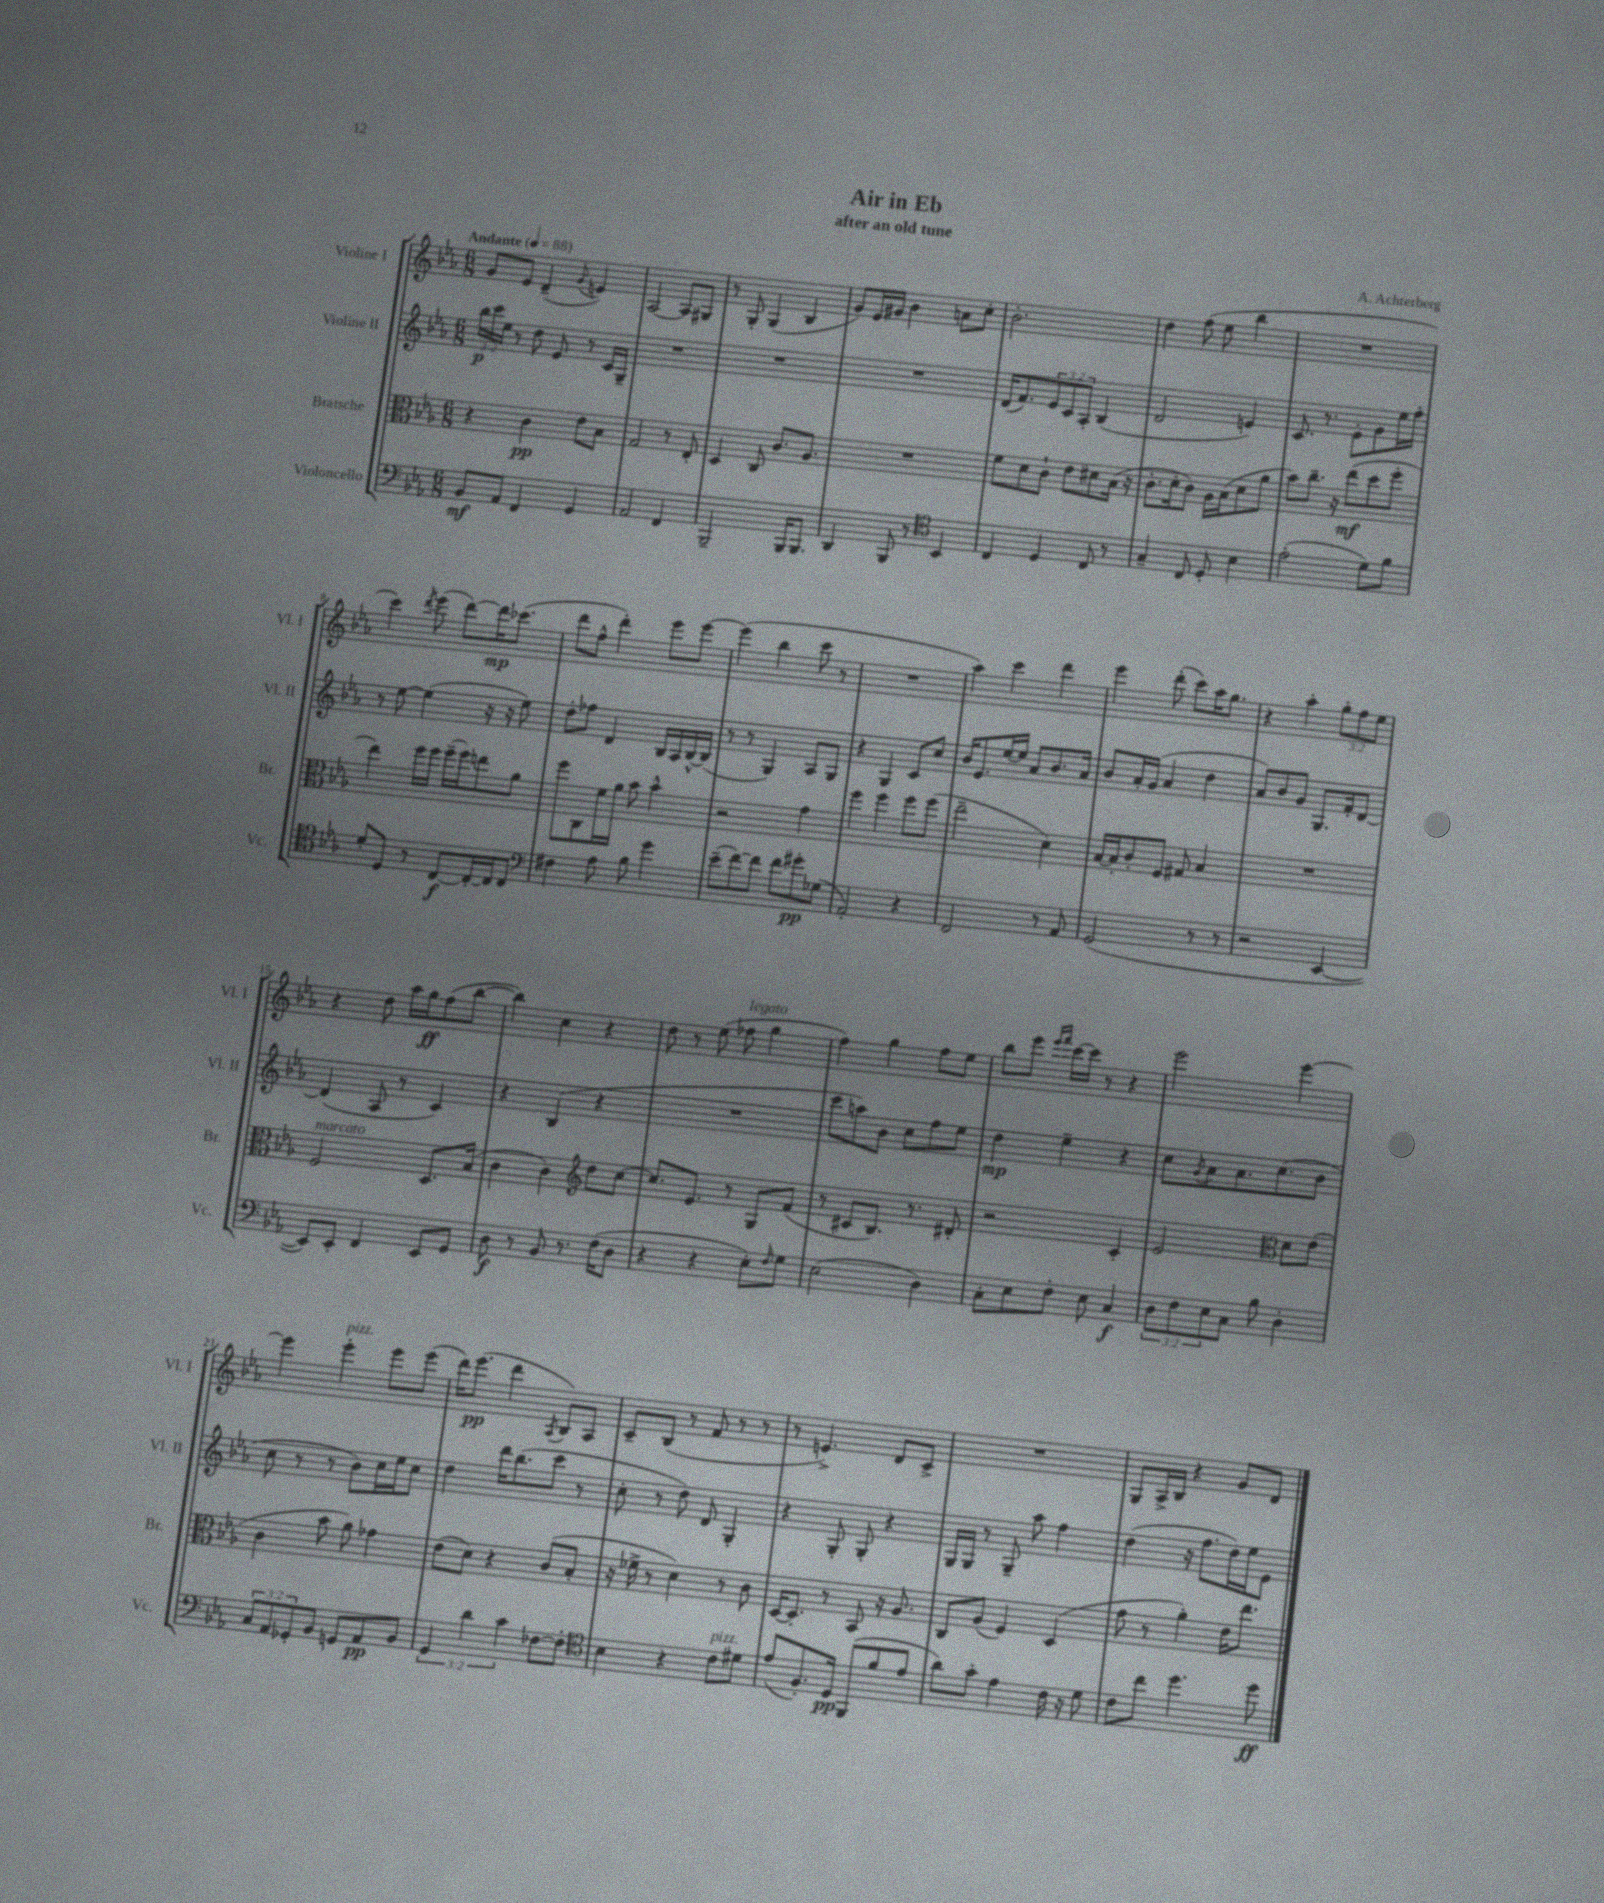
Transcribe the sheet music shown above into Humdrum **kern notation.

**kern	**kern	**kern	**kern
*staff4	*staff3	*staff2	*staff1
*clefF4	*clefC3	*clefG2	*clefG2
*k[b-e-a-]	*k[b-e-a-]	*k[b-e-a-]	*k[b-e-a-]
*M6/8	*M6/8	*M6/8	*M6/8
*MM88	*MM88	*MM88	*MM88
8BB-	4r	24bb-	8g
.	.	24ccc	.
.	.	24ee-	.
8AA-	.	8r	8e-
4FF	4c	8dd	(4d~
.	.	8e-	.
.	.	.	8qqg
4GG	8e-	8r	4e)
.	8B-	16c	.
.	.	16G~	.
=	=	=	=
2AA-	2G	2.r	[2A-
4FF	8r	.	8A-]
.	8E-'	.	8G#
=	=	=	=
2BBB-~	4D	2.r	8r
.	.	.	8G'
.	8C	.	(4G
.	8.c	.	.
16BBB-	.	.	4B-
8.BBB-	8.A-	.	.
=	=	=	=
4DD	2.r	2.r	8g)
.	.	.	16e-
.	.	.	16g#
8BBB-	.	.	4b-
8r	.	.	.
*clefC4	*	*	*
4BB-	.	.	8a
.	.	.	8cc'
=	=	=	=
4C	8f	(16d	2.b-'
.	.	8.f)	.
.	8d	.	.
4D	8c`	12e-	.
.	.	12c	.
.	8e-	.	.
.	.	12A-'	.
8C	8d#	(4B-	.
8r	(16B-	.	.
.	16r	.	.
=	=	=	=
4G~	8.c'	2d	4dd
.	16d'	.	.
8C	8c)	.	(8ff
8D'	16A-	.	8ee-
.	(16B-	.	.
4B-	8d	4e)	4bb-
.	8a-	.	.
=	=	=	=
(2e-'	8b-)	8.c	2.r
.	8.cc~	.	.
.	.	8.r	.
.	16r	.	.
.	(8ee-	8e-'	.
8d)	8dd	8g	.
8f	8ff'	16ee-	.
.	.	16ff'	.
=	=	=	=
8d'	4ee-)	8r	4ccc)
8D	.	[8ee-	.
.	.	.	8qddd
8r	16ff	(4ee-]	(8eee-
.	16ff	.	.
[8C	(16ff~	.	[8ddd)
.	16ff)	.	.
16C'_	8ee	16r	16ddd]
16C]	.	16r	(8.ccc-
8C	8a-	8ee-)	.
=	=	=	=
*clefF4	*	*	*
4F#	8ff	8dd'	8ddd
.	8C	8ff-	8ff^^
8A-	16f	4d	4ddd')
.	16a-	.	.
8B-	8b-	.	.
4g	4b-^^	16B-	8eee-
.	.	16A-	.
.	.	[16B-^^	[8eee-
.	.	(16B-]	.
=	=	=	=
(8e-~	2r	8r	(4eee-]
[8f)	.	8r	.
8f]	.	4G)	4bb-
8f	.	.	.
8g#'	4g	8A-	8ccc
(8G-	.	8G	8r
=	=	=	=
2AA-')	4ff	4r	2.r
.	4ff	4G	.
4r	8ff	8c	.
.	(8ff	8cc	.
=	=	=	=
2FF	2ee-~	16b-	4aa-)
.	.	8.e-	.
.	.	[16ee-	4ccc
.	.	16ee-]	.
.	.	8a-	.
8r	4d)	8.b-	4ddd
8AA-	.	.	.
.	.	16a-	.
=	=	=	=
(2GG	[16B-	8b-	4eee-
.	16B-']	.	.
.	8c'	16a-'	.
.	.	(16g	.
.	8F	4a-	(8ddd'
.	8G#	.	8ccc)
8r	4B-	4dd	16aa-
.	.	.	8.gg
8r	.	.	.
=	=	=	=
2r	2.r	8a-)	4r
.	.	8b-	.
.	.	8g	4aa-'
.	.	8.G	.
[4EE-	.	.	12gg'
.	.	16f'	.
.	.	.	12ff
.	.	[8d	.
.	.	.	12ee-
=	=	=	=
8EE-])	2F	(4d]	4r
8EE-'	.	.	.
4FF	.	8A-	8dd
.	.	8r	16aa-
.	.	.	16gg
8EE-	8.D	4c)	(8ff
8GG	.	.	[8bb-
.	(16B-	.	.
=	=	=	=
8D	4c	4r	4bb-])
8r	.	.	.
8BB-	4c)	(4B-	4cc
8.r	.	.	.
*	*clefG2	*	*
.	8dd	4r	4r
(16F	.	.	.
8D	[8cc	.	.
=	=	=	=
4r	8.cc]	2.r	8dd
.	.	.	8r
.	8.e-	.	.
4r	.	.	(8ee-
.	8r	.	8ff-
8E-')	8G	.	4gg
16qqF	.	.	.
8G	(8f	.	.
=	=	=	=
(2E-	8r	8ccc	4ff)
.	8c#	8aa)	.
.	8.B-)	8b-	4gg
.	.	8cc	.
.	8.r	.	.
4D)	.	8ff	8ff
.	8d#'	8ee-	8ee-
=	=	=	=
8C'	2r	4dd	8bb-
8E-	.	.	8eee-
.	.	.	16qqeee-
.	.	.	16qqfff
8F'	.	4ee-~	[16ccc
.	.	.	16ccc]
8E-	.	.	8r
4C	4c'	4r	4r
=	=	=	=
12D	2e-	8cc	2eee-
12F	.	.	.
.	.	8qg	.
.	.	8a-	.
12E-	.	.	.
8C	.	8.a-	.
8B-	.	.	.
.	.	(8.cc	.
*	*clefC3	*	*
4D'	8d	.	[4eee-
.	(8e-	8b-	.
=	=	=	=
12C	4c	8cc	4eee-]
12AA-	.	.	.
.	.	8r	.
12GG-'	.	.	.
8BB-	8b-	8r	4eee-'
8GG	8a-)	8b-)	.
8AA-	4g-	16cc	8eee-
.	.	16ee-	.
8BB-	.	8cc	(8eee-
=	=	=	=
6GG	(8e-	4dd	16ddd)
.	.	.	(8.eee-
.	8d)	.	.
6d	.	.	.
.	4r	16ddd	4ddd
.	.	(8.bb-	.
6c	.	.	.
.	.	.	8qA-
[8F-	(8c	8ccc	8B-)
8F-']	8B-'	8r	8A-
=	=	=	=
*clefC4	*	*	*
4B-	16r	8cc'	8c~
.	16f-^	.	.
.	8r	8r	(8B-
4r	4d)	8dd)	8r
.	.	8d	8f
8c	8r	4G'	8r
8d#	8c	.	8r
=	=	=	=
(8e-	[16D	4r	8r
.	8.D']	.	.
8.F')	.	.	4.e^)
.	8r	8G'	.
16D	.	.	.
(8FF	8BB-	8G'	.
8f	16r	4r	8d
.	8.A-	.	.
8e-	.	.	8c^
=	=	=	=
8a-)	8C	16G	2.r
.	.	16G	.
8g'	(8A-	8r	.
4e-	4F)	8G~	.
.	.	8aa-	.
16c	(4D	4ff	.
16r	.	.	.
8d	.	.	.
=	=	=	=
8c	8g	(4dd	8G
8cc	8r	.	16A-^
.	.	.	16B-
4.dd	4a-')	16r	4r
.	.	8.ff	.
.	16e-	16dd)	8g
.	8.ee-	16ee-	.
8dd	.	8e-	8d
==	==	==	==
*-	*-	*-	*-
